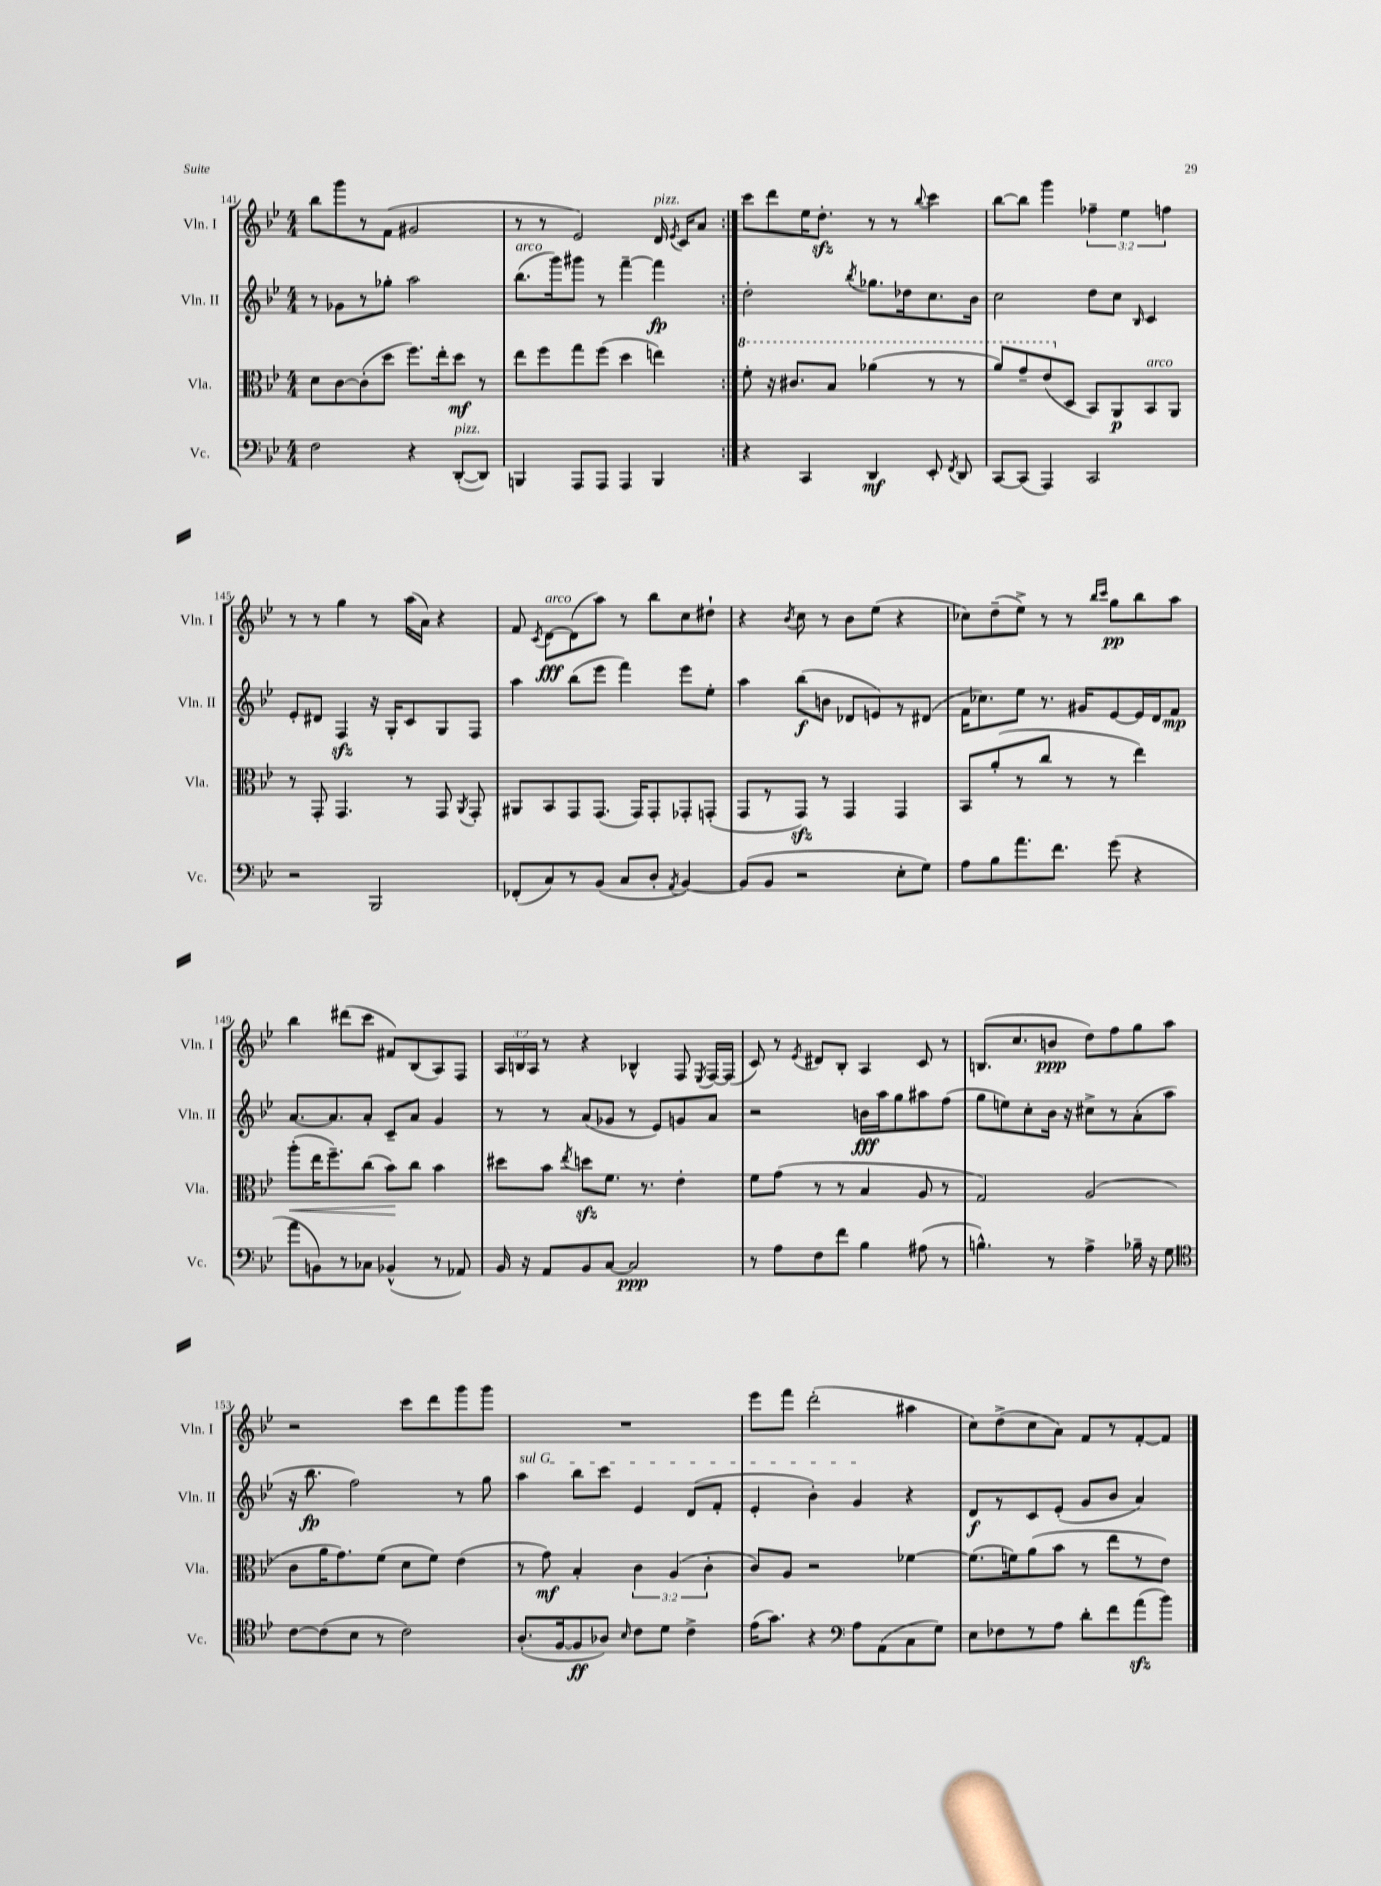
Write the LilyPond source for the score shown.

<<
\new StaffGroup <<
\new Staff = "s0" \with { instrumentName = "Vln. I" shortInstrumentName = "Vln. I" } {
    \clef treble \key bes \major \numericTimeSignature \time 4/4 \override Staff.TupletNumber.text = #tuplet-number::calc-fraction-text
    \autoBeamOff \repeat volta 2 { bes''8[ g'''8 r8 f'8]( gis'2 |
    r8 r8 ees'2) d'16^\markup { \italic "pizz." } \acciaccatura { ees'8 } c'16[ a'8] | }
    c'''8[ d'''8 ees''16 d''8.]-.\sfz r8 r8 \appoggiatura { bes''8 } c'''4 |
    bes''8[~ bes''8] g'''4 \tuplet 3/2 { fes''4-- ees''4 f''4 } |
    r8 r8 g''4 r8 a''16[( a'16]) r4 |
    f'8 \acciaccatura { c'8 } d'8[~\fff^\markup { \italic "arco" } d'8( a''8]) r8 bes''8[ c''8 dis''8]-! |
    r4 \acciaccatura { bes'8 } c''8 r8 bes'8[ ees''8]( r4 |
    ces''8[) d''8--( ees''8]->) r8 r8 \grace { bes''16[ c'''16] } g''8[\pp bes''8 a''8] |
    bes''4 dis'''8[( c'''8] fis'8[) bes8( a8) f8] |
    \tuplet 3/2 { a16[ b16 a16] } r8 r4 bes4-^ f8 \acciaccatura { ees8 } f16[~ f16]( |
    c'8) r8 \acciaccatura { ees'8 } dis'8[ bes8]-. a4 c'8 r8 |
    b8.[( c''8. b'8]\ppp d''8[) f''8 g''8 a''8] |
    r2 c'''8[ d'''8 g'''8 g'''8] |
    R1 |
    ees'''8[ f'''8] d'''2-.( ais''4 |
    c''8[) d''8->( c''8 a'8]) f'8[ r8 f'8~-. f'8] \bar "|." |
}
\new Staff = "s1" \with { instrumentName = "Vln. II" shortInstrumentName = "Vln. II" } {
    \clef treble \key bes \major \numericTimeSignature \time 4/4
    \autoBeamOff \repeat volta 2 { r8 ges'8[ r8 ges''8]-. a''2 |
    bes''8.[^\markup { \italic "arco" }( g'''16) gis'''8] r8 f'''4~-- f'''4\fp | }
    d''2-. \acciaccatura { bes''8 } ges''8.[ des''16 c''8. bes'16] |
    c''2 d''8[ c''8] \grace { bes16 } c'4 |
    ees'8[-. dis'8] f4\sfz r16 g16[-. c'8 g8 f8] |
    a''4 bes''8[( ees'''8] f'''4) ees'''8[ ees''8]-. |
    a''4 bes''8[\f( b'8] des'8[ e'8) r8 dis'8]( |
    f'16[ ces''8.) ees''8] r8. gis'16[ ees'8~ ees'16 d'16 f'8]\mp |
    a'8.[~ a'8. a'8]-. c'8[-- a'8] g'4 |
    r8 r8 a'8[( ges'8] r8 ees'8[) g'8 a'8] |
    r2 b'16[\fff a''16 g''8 ais''8 f''8]( |
    g''8[ e''8) c''8-. bes'16] r16 cis''8[-> r8 a'8-.( a''8] |
    r16 bes''8.\fp f''2) r8 g''8 |
    \once \override TextSpanner.bound-details.left.text = \markup { \italic "sul G" } a''4\startTextSpan bes''8[ c'''8] ees'4 d'8[( f'8]-. |
    ees'4-. bes'4-.) g'4\stopTextSpan r4 |
    d'8[\f r8 c'8 ees'8]-.( g'8[ bes'8] a'4) \bar "|." |
}
\new Staff = "s2" \with { instrumentName = "Vla." shortInstrumentName = "Vla." } {
    \clef alto \key bes \major \numericTimeSignature \time 4/4 \override Staff.TupletNumber.text = #tuplet-number::calc-fraction-text
    \autoBeamOff \repeat volta 2 { d'8[ c'8~ c'8-.( d''8] f''8.[) ees''16-. d''8]\mf r8 |
    ees''8[ f''8 g''8 f''8]( d''4 e''4) | }
    \ottava #1 f''8-. r16 cis''8.[ bes'8] aes''4( r8 r8 |
    a''8[) g''8-- ees''8( \ottava #0 d8] bes,8[) a,8\p bes,8^\markup { \italic "arco" } a,8] |
    r8 g,8-. g,4. r8 g,8 \acciaccatura { a,8 } g,8-. |
    ais,8[ bes,8 g,8 g,8.]( g,16[) g,8-. ges,8-. g,8]-.( |
    g,8[ r8 g,8]\sfz) r8 g,4 g,4 |
    bes,8[ a'8-.( r8 c''8] r8 r8 ees''4) |
    a''8[-.\<( ees''16 f''8.--) c''8]( bes'8[\!) c''8] bes'4 |
    dis''8[ bes'8] \acciaccatura { ees''8 } d''8[\sfz f'8.] r8. ees'4-. |
    f'8[ g'8]( r8 r8 bes4 a8 r8 |
    g2) a2( |
    c'8[ a'16 g'8.) f'8]( d'8[ f'8]) ees'4( |
    r8 g'8\mf) bes4-. \tuplet 3/2 { c'4 a4( c'4-. } |
    c'8[) a8] r2 fes'4~ |
    fes'8.[( f'16) a'8( bes'8] r8 ees''8[ r8 ees'8]) \bar "|." |
}
\new Staff = "s3" \with { instrumentName = "Vc." shortInstrumentName = "Vc." } {
    \clef bass \key bes \major \numericTimeSignature \time 4/4
    \autoBeamOff \repeat volta 2 { f2 r4 d,8[~-.^\markup { \italic "pizz." }( d,8]) |
    b,,4 a,,8[ a,,8] a,,4 b,,4 | }
    r4 c,4 d,4\mf ees,8-. \acciaccatura { f,8 } d,8 |
    c,8[~ c,8]( a,,4) c,2 |
    r2 bes,,2 |
    fes,8[-.( c8) r8 bes,8]( c8[ d8]-. \acciaccatura { a,8 } bes,4~) |
    bes,8[( bes,8] r2 ees8[-. g8]) |
    a8[ bes8 a'8. f'8.] g'8( r4 |
    a'8[ b,8) r8 ces8] bes,4-^( r8 aes,8) |
    bes,16 r16 a,8[ bes,8 c8]~ c2\ppp |
    r8 a8[ f8 f'8] bes4 ais8( r8 |
    b4.-^) r8 a4-> bes16-- r16 g8 |
    \clef tenor c'8[~ c'8( bes8] r8 c'2) |
    a8.[-.( f16~ f8\ff aes8]) \grace { bes16 } c'8[ d'8] c'4-> |
    ees'16[( g'8.]) r4 \clef bass a8[ a,8( c8 g8]) |
    ees8[ fes8 r8 a8] d'8[-. f'8 a'8\sfz( bes'8]) \bar "|." |
}
>>
>>
\layout { \context { \Score currentBarNumber = #141 } }
